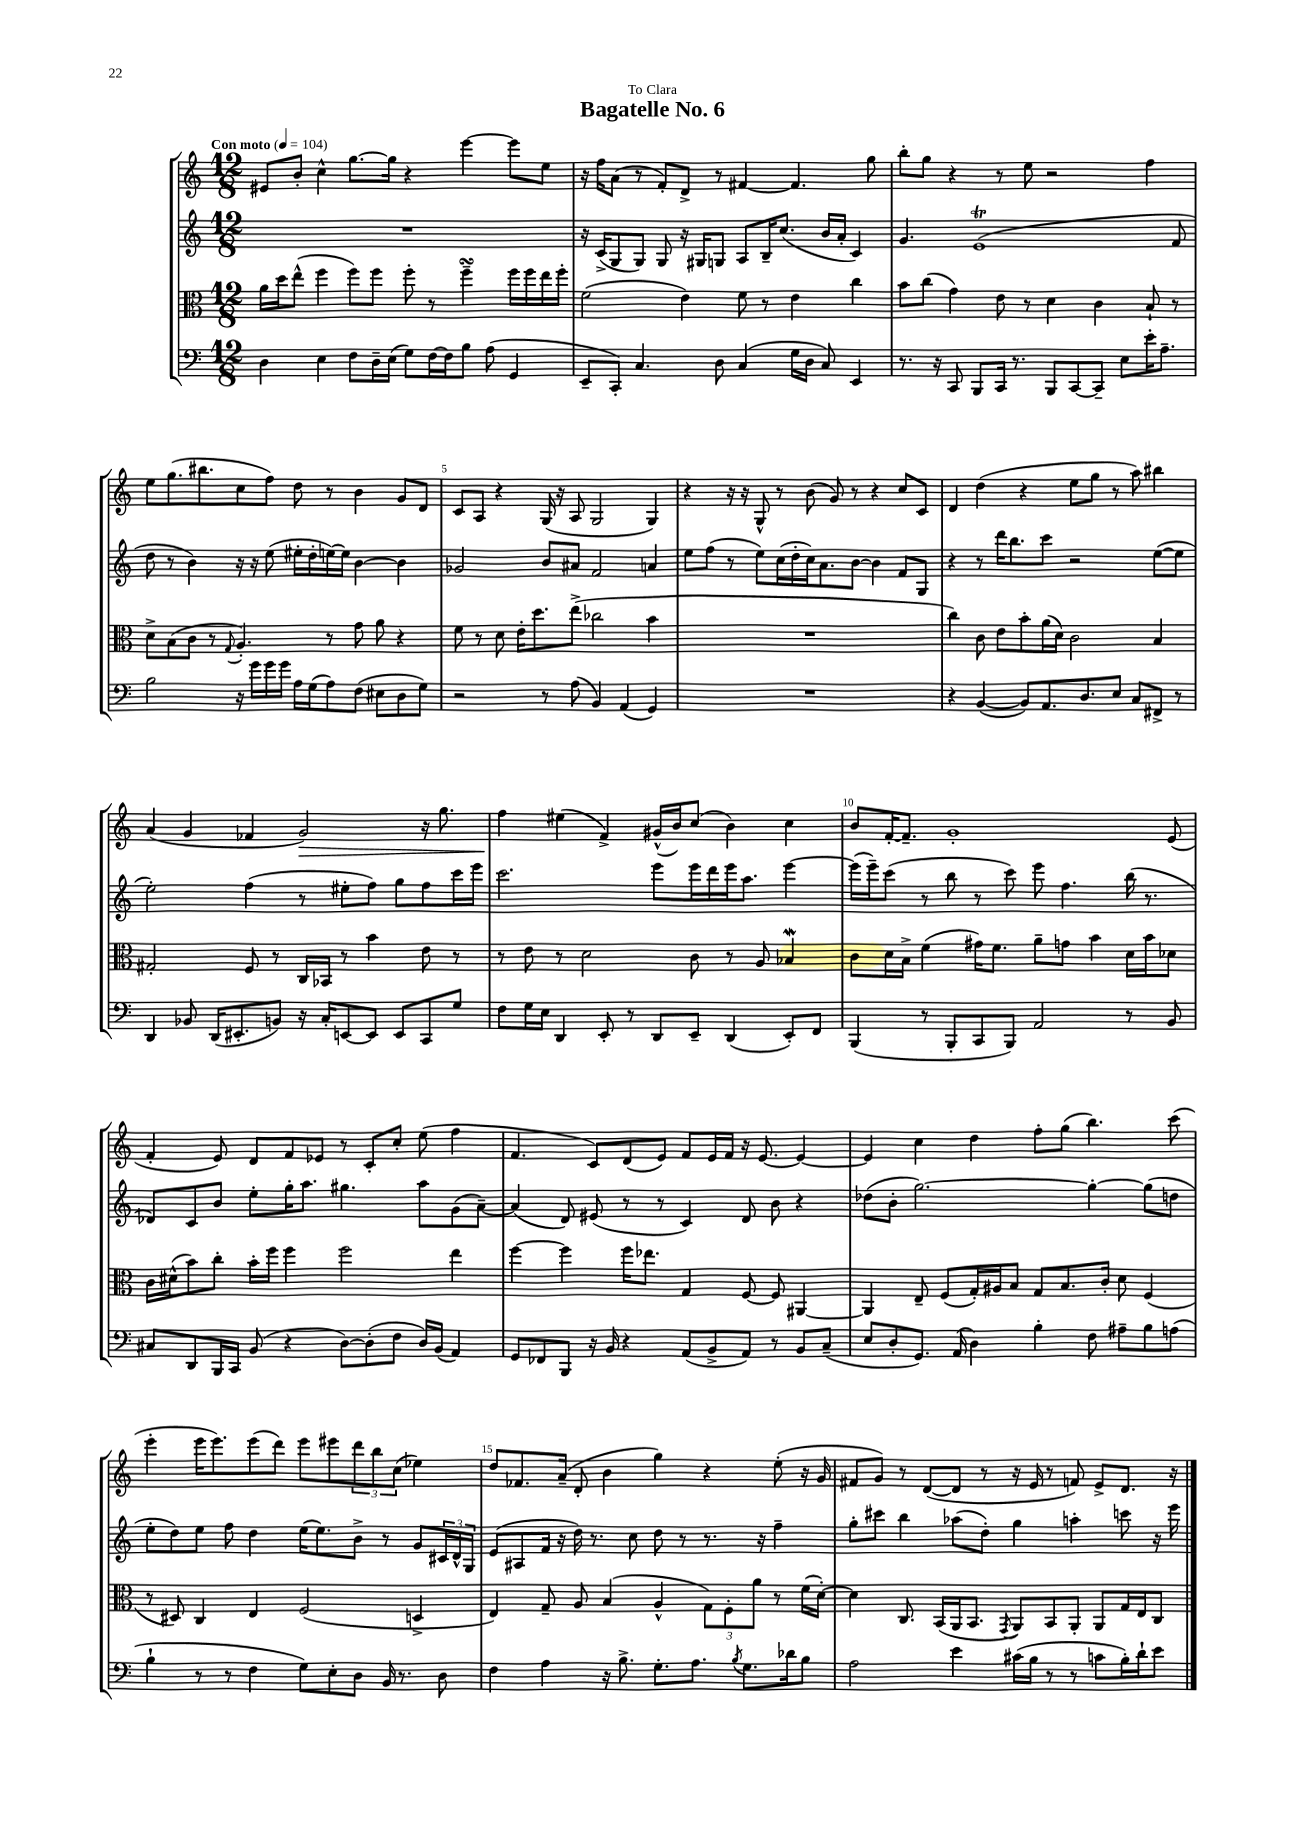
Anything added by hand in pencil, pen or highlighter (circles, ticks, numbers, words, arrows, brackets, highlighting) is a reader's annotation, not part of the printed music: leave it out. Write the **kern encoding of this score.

**kern	**kern	**kern	**kern	**dynam
*part4	*part3	*part2	*part1	*part1
*staff4	*staff3	*staff2	*staff1	*staff1
*clefF4	*clefC3	*clefG2	*clefG2	*
*k[]	*k[]	*k[]	*k[]	*
*M12/8	*M12/8	*M12/8	*M12/8	*
*MM104	*MM104	*MM104	*MM104	*
=1	=1	=1	=1	=1
!	!	!	!LO:TX:a:B:t=Con moto	!
4D\	16a\LL	1.r	8e#X/L	.
.	16dd\J	.	.	.
.	(8ee^^\J	.	8b'/J	.
4E\	4ff\	.	4cc^^\	.
8F\L	8ff\L)	.	[8.gg\L	.
16D~\L	8ff\J	.	.	.
(16E\JJ	.	.	16gg\Jk]	.
8G\L)	8ff'\	.	4r	.
[16F\L	8r	.	.	.
16F\J]	.	.	.	.
8B\J	4ffsSSs~\	.	[4eee\	.
(8A\	.	.	.	.
4GG/	16ff\LL	.	8eee\L]	.
.	16ff\	.	.	.
.	16ee\	.	8ee\J	.
.	16ff'\JJ	.	.	.
=2	=2	=2	=2	=2
8EE~/L	(2f\	16r	16r	.
.	.	(16c^/KL	16ff\KL	.
8CC'/J)	.	8G/	(8a\J	.
4.C/	.	8G/J)	8r	.
.	.	8G/	8f'/L)	.
.	4e\)	16r	8d^/J	.
.	.	16G#X/KL	.	.
8D\	.	8Gn/J	8r	.
(4C/	8f\	8A/L	[4f#X/	.
.	8r	16B~/K	.	.
.	.	(8.cc/J	.	.
16G\LL	4e\	.	4.f#/]	.
16D\JJ	.	.	.	.
8C/)	.	16b/LL	.	.
.	.	16a'/JJ	.	.
4EE/	4cc\	4c/)	.	.
.	.	.	8gg\	.
=3	=3	=3	=3	=3
8.r	8b\L	4.g/	8bb'\L	.
.	(8cc\J	.	8gg\J	.
16r	.	.	.	.
8CC/	4g\)	.	4r	.
8BBB/L	.	(1et	.	.
16CC/Jk	8e\	.	8r	.
8.r	.	.	.	.
.	8r	.	8ee\	.
8BBB/L	4d\	.	2r	.
[8CC/	.	.	.	.
8CC~/J]	4c\	.	.	.
8E\L	.	.	.	.
16e'\K	8B`/	.	4ff\	.
8.A~\J	.	.	.	.
.	8r	8f/	.	.
!!LO:LB:g=z
=4	=4	=4	=4	=4
2B\	8d^\L	8dd\	8ee\L	.
.	(8B\	8r	(8.gg\	.
.	8c\J	4b\)	.	.
.	.	.	8.bb#X\	.
.	8r	.	.	.
.	8qqG/	.	.	.
16r	4.A'/)	16r	8cc\	.
16g\LL	.	16r	.	.
16g\	.	(8ee\	8ff\J)	.
16g\JJ	.	.	.	.
16A\LL	.	16ee#X'\LL	8dd\	.
(16G\J	.	16dd'\	.	.
8A\)	8r	[16een\)	8r	.
.	.	16ee\JJ]	.	.
(8F\J	8g\	[4b\	4b\	.
8E#X\L	8a\	.	.	.
8D\	4r	4b\]	8g/L	.
8G\J)	.	.	8d/J	.
=5	=5	=5	=5	=5
2r	8f\	2g-X/	8c/L	.
.	8r	.	8A/J	.
.	8d\	.	4r	.
.	16e'\KL	.	.	.
.	8.dd\	.	.	.
8r	.	8b/L	(16G/	.
.	.	.	16r	.
(8A\	(8ee^\J	8a#X/J	8A/	.
4BB/)	2cc-X\	2f/	2G/	.
(4AA/	.	.	.	.
4GG/)	4b\	4an/	4G/)	.
=6	=6	=6	=6	=6
1.r	1.r	8ee\L	4r	.
.	.	(8ff\J	.	.
.	.	8r	16r	.
.	.	.	16r	.
.	.	8ee\L)	8G^^/	.
.	.	(16cc\L	8r	.
.	.	16dd'\	.	.
.	.	16cc\J)	(8b\	.
.	.	8.a\	.	.
.	.	.	8g/)	.
.	.	[8b\J	8r	.
.	.	4b\]	4r	.
.	.	8f/L	8cc/L	.
.	.	8G/J	8c/J	.
=7	=7	=7	=7	=7
4r	4cc\)	4r	4d/	.
([4BB/	8c\	8r	(4dd\	.
.	8e\L	16ddd\KL	.	.
.	.	8.bb\	.	.
8BB/L])	8b'\	.	4r	.
8.AA/	(16a\L	8ccc\J	.	.
.	16d\JJ)	.	.	.
.	2c\	2r	8ee\L	.
8.D/	.	.	.	.
.	.	.	8gg\J	.
8E/J	.	.	8r	.
8C/L	.	.	8aa\)	.
8FF#X^/J	4B/	([8ee\L	4bb#X\	.
8r	.	8ee\J]	.	.
!!LO:LB:g=z
=8	=8	=8	=8	=8
4DD/	2G#X'/	2ee'\)	(4a/	.
8BB-X/	.	.	4g/	.
(16DD/KL	.	.	.	.
8.EE#X'/	.	.	.	.
.	8F/	(4ff\	4f-X/	.
8BBn/J)	8r	.	.	.
!	!	!	!	!LO:HP:b
16r	16C/LL	8r	2g/)	>
16C'/KL	16BB-X/JJ	.	.	.
[8EEn/	8r	8ee#X'\L	.	.
8EE/J]	4b\	8ff\J)	.	.
8EE/L	.	8gg\L	.	.
8CC/	8e\	8ff\	16r	.
.	.	.	8.gg\	.
8G/J	8r	16ccc\L	.	.
.	.	16eee\JJ	.	.
=9	=9	=9	=9	=9
8F\L	8r	2.ccc\	4ff\	.
16G\L	8e\	.	.	.
16E\JJ	.	.	.	.
4DD/	8r	.	(4ee#X\	]
.	2d\	.	.	.
8EE'/	.	.	4f^/)	.
8r	.	.	.	.
8DD/L	.	8eee\L	(16g#X^^/LL	.
.	.	.	16b/J)	.
8EE~/J	8c\	16eee\L	(8cc/J	.
.	.	16ddd\	.	.
(4DD/	8r	16eee\J	4b\)	.
.	.	8.aa\J	.	.
.	8A/	.	.	.
8EE'/L)	4B-Xw/	[4eee\	4cc\	.
8FF/J	.	.	.	.
=10	=10	=10	=10	=10
(4BBB/	8c\L	(16eee\LL]	8b/L	.
.	.	16eee~\J)	.	.
.	16d\L	(8ccc\J	[16f'/K	.
.	16B^\JJ	.	8.f~/J]	.
8r	(4f\	8r	.	.
8BBB'/L	.	8bb\	1g'	.
8CC/	16g#X\KL)	8r	.	.
.	8.f\J	.	.	.
8BBB/J)	.	8ccc\)	.	.
2AA/	8a~\L	8eee\	.	.
.	8gn\J	4.ff\	.	.
.	4b\	.	.	.
8r	16d\LL	(16bb\	.	.
.	16b\J	8.r	.	.
8BB/	8d-X\J	.	(8e/	.
!!LO:LB:g=z
=11	=11	=11	=11	=11
8C#X/L	16c\LL	8d-X/L)	4f'/	.
.	(16d#X^^\J	.	.	.
8DD/	8b\)	8c/	.	.
16BBB/L	8cc'\J	8b/J	8e/)	.
16CC/JJ	.	.	.	.
(8BB/	16b'\LL	8ee'\L	8d/L	.
.	16ff\JJ	.	.	.
4r	4ff\	16gg'\K	8f/	.
.	.	8.aa\J	.	.
.	.	.	8e-X/J	.
[8D\L)	2ff\	4.gg#X\	8r	.
(8D'\]	.	.	8c'/L	.
8F\J	.	.	8cc'/J	.
16D/LL)	.	8aa\L	(8ee\	.
(16BB/JJ	.	.	.	.
4AA/)	4ee\	(8g\	4ff\	.
.	.	[8a~\J)	.	.
=12	=12	=12	=12	=12
8GG/L	[4ff\	(4a/]	4.f/	.
8FF-X/	.	.	.	.
8BBB/J	4ff\]	8d/)	.	.
16r	.	(8e#X/	8c/L)	.
16BB/	.	.	.	.
4r	16ff\KL	8r	(8d/	.
.	8.ee-X\J	.	.	.
.	.	8r	8e/J)	.
(8AA/L	4G/	4c/)	8f/L	.
8BB^/	.	.	16e/L	.
.	.	.	16f/JJ	.
8AA/J)	[8F/	8d/	16r	.
.	.	.	[8.e/	.
8r	8F/]	8b\	.	.
8BB/L	[4AA#X/	4r	4e/_	.
(8C~/J	.	.	.	.
=13	=13	=13	=13	=13
8E/L	4AA#/]	(8dd-X\L	4e/]	.
8D'/	.	8b'\J	.	.
8.GG/J)	8E~/	[2.gg\)	4cc\	.
.	(8F/L	.	.	.
(16AA/	.	.	.	.
4D\)	16G'/L)	.	4dd\	.
.	16A#X/J	.	.	.
.	8B/J	.	.	.
4B'\	8G/L	.	8ff'\L	.
.	8.B/	.	(8gg\J	.
8F\	.	4gg'\_	4.bb\)	.
.	16c'/Jk	.	.	.
8A#X~\L	8d\	.	.	.
8B\	(4F/	(8gg\L]	.	.
(8An\J	.	8ddn\J	(8ccc\	.
!!LO:LB:g=z
=14	=14	=14	=14	=14
4B`\	8r	8ee'\L	4eee'\	.
.	8D#X/)	8dd\)	.	.
8r	4C/	8ee\J	16eee\KL	.
.	.	.	8.eee\)	.
8r	.	8ff\	.	.
4F\	4E/	4dd\	(8eee\	.
.	.	.	8ddd\J)	.
8G\L)	(2F/	(16ee\KL	8eee\L	.
.	.	8.ee\)	.	.
8E'\	.	.	8eee#X\	.
8D\J	.	8b^\J	12ddd\	.
.	.	.	12bb\	.
16BB/	.	8r	.	.
.	.	.	(12cc\J	.
8.r	.	.	.	.
.	4Dn^/	8g/L	4ee-X\)	.
8D\	.	24c#X/L	.	.
.	.	24d^^/	.	.
.	.	24G/JJ	.	.
=15	=15	=15	=15	=15
4F\	4E/)	(8e/L	8dd/L	.
.	.	8A#X/	8.f-X/	.
4A\	8G~/	16f/Jk	.	.
.	.	16r	(16a~/Jk	.
.	8A/	16dd\)	8d'/	.
.	.	8.r	.	.
16r	(4B/	.	4b\	.
8.B^\	.	.	.	.
.	.	8cc\	.	.
8.G'\L	4A^^/	8dd\	4gg\)	.
.	.	8r	.	.
8.A\J	.	.	.	.
.	12G\L)	8.r	4r	.
.	12F'\	.	.	.
8qB/	.	.	.	.
8.G\L	.	.	.	.
.	12a\J	.	.	.
.	.	16r	.	.
.	8r	4ff~\	(8ee'\	.
16d-X\k	.	.	.	.
8B\J	(16f\LL	.	16r	.
.	[16d'\JJ)	.	16g/	.
=16	=16	=16	=16	=16
2A\	4d\]	8gg'\L	8f#X/L	.
.	.	8ccc#X\J	8g/J)	.
.	8.C/	4bb\	8r	.
.	.	.	([8d/L	.
.	(16BB/LL	.	.	.
4e\	16AA/J	(8aa-X\L	8d/J]	.
.	8.BB/J	.	.	.
.	.	8dd'\J)	8r	.
.	8qGG/	.	.	.
(16c#X\LL	8AA/L)	4gg\	16r	.
16B\JJ	.	.	16e/	.
8r	8BB/	.	8r	.
8r	8AA'/J	4aan'\	8fn/)	.
8cn\L	8AA/L	.	8e^/L	.
16B'\L)	16G/L	8cccn\	8.d/J	.
16d`\J	16E/J	.	.	.
8e\J	8C/J	16r	.	.
.	.	16eee\	16r	.
==	==	==	==	==
*-	*-	*-	*-	*-
